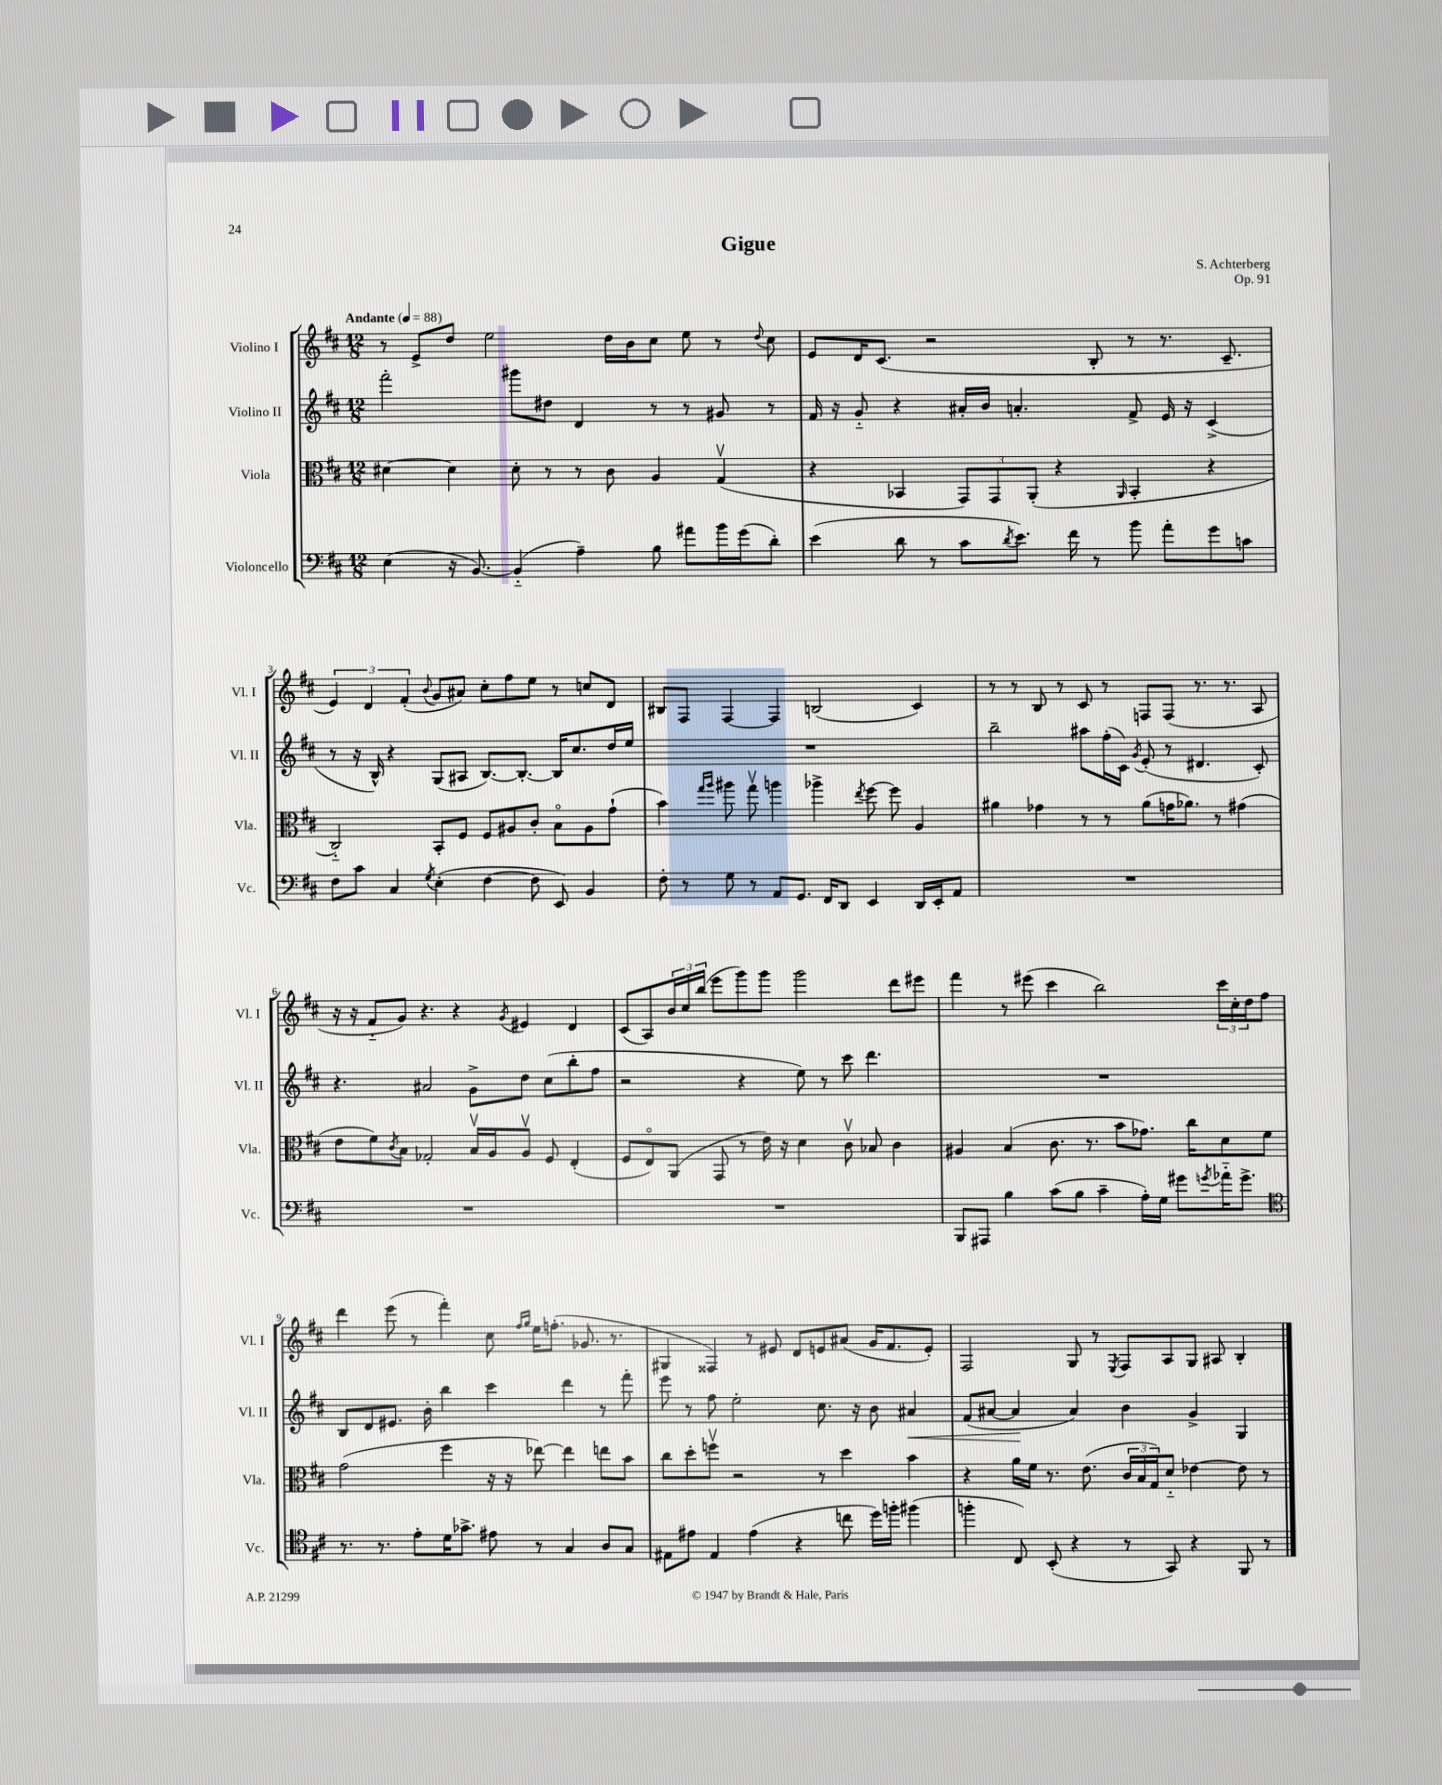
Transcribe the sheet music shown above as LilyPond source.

\header { title = "Gigue" composer = "S. Achterberg" opus = "Op. 91" }
<<
\new StaffGroup <<
\new Staff = "s0" \with { instrumentName = "Violino I" shortInstrumentName = "Vl. I" } {
    \clef treble \key d \major \numericTimeSignature \time 12/8 \tempo "Andante" 4 = 88
    r8 e'8-> d''8 e''2 d''16 b'16 cis''8 e''8 r8 \appoggiatura { d''8 } cis''8 |
    e'8 d'16 cis'8.( r2 b8-. r8 r8. cis'8.-- |
    \tuplet 3/2 { e'4) d'4 fis'4-.( } \appoggiatura { b'8 } g'8 ais'8) cis''8-. fis''8 e''8 r8 c''8 d'8 |
    bis8 fis8 fis4~ fis4 b2( cis'4) |
    r8 r8 b8 r8 cis'8 r8 f8 f8( r8. r8. a8 |
    r16 r16 fis'8-_ g'8) r4. r4 \acciaccatura { g'8 } eis'4 d'4 |
    cis'8( a8) \tuplet 3/2 { b'16 cis''16 b''16( } e'''8 g'''8) g'''8 g'''2 d'''8 eis'''8 |
    fis'''4 r8 eis'''8( cis'''4 b''2) \tuplet 3/2 { cis'''16 cis''16-. d''16 } fis''8 |
    d'''4 e'''8( r8 fis'''4-.) cis''8 \grace { fis''16 g''16 } e''16 f''8.-.( ges'8. r8. |
    gis4 fisis4) r8 eis'8 d'8 e'8 ais'8( g'16 fis'8. e'8-.) |
    fis2 g8 r8 \acciaccatura { e8 } fis8 a8 g8 ais8 b4-. \bar "|." |
}
\new Staff = "s1" \with { instrumentName = "Violino II" shortInstrumentName = "Vl. II" } {
    \clef treble \key d \major \numericTimeSignature \time 12/8
    fis'''2-. gis'''8 dis''8 d'4 r8 r8 gis'8 r8 |
    fis'16 r16 g'8-_ r4 ais'16-. b'16 a'4.-. fis'8-> e'16 r16 cis'4->( |
    r8 r16 b16-^) r4 g8( ais8 b8.~) b8.~-. b16 cis''8. d''16 e''16 |
    R1. |
    b''2-- ais''8 fis''16-.( cis'16) \acciaccatura { g'8 } e'8-.( r8 dis'4. cis'8-.) |
    r4. ais'2 g'8-> d''8 cis''8( b''8-. fis''8 |
    r2 r4 e''8) r8 cis'''8 d'''4. |
    R1. |
    b8 d'8 eis'8. b'16-. b''4 cis'''4 d'''4 r8 fis'''8-. |
    e'''8 r8 fis''8 e''2-. cis''8. r16 b'8 ais'4\< |
    fis'8( ais'8~ ais'4\! ais'4) b'4 g'4-> g4 \bar "|." |
}
\new Staff = "s2" \with { instrumentName = "Viola" shortInstrumentName = "Vla." } {
    \clef alto \key d \major \numericTimeSignature \time 12/8
    dis'4~ dis'4 dis'8-. r8 r8 cis'8 a4 g4\upbow( |
    r4 bes,4 \tuplet 3/2 { g,8) g,8 a,8-.( } r4 \grace { a,16 } bes,4-. r4 |
    cis2-_) b,8-. fis8 fis8 ais8 cis'8-. b8\flageolet ais8 g'8-!( |
    b'4) \grace { g''16 a''16 } ais''8 g''8\upbow a''4 aes''4-> \acciaccatura { e''8 } fis''8~ fis''8 a4 |
    ais'4 ges'4 r8 r8 ais'8( g'16 aes'8.) r8 gis'4( |
    e'8 fis'8) \acciaccatura { cis'8 } b8 ges2-. b16\upbow a16 a8\upbow fis8 e4-.( |
    fis8 e8\flageolet) a,8( g,8 r8 e'16) r16 d'4 cis'8\upbow bes8 cis'4 |
    ais4 b4( cis'8. r8. b'8 ges'8.) cis''16 d'8 fis'8 |
    g'2( fis''4 r16 r16 ees''8~) ees''4 e''8 b'8 |
    cis''8 d''8-. f''8\upbow r2 r8 d''4 b'4 |
    r4 a'16 fis'16 r8. e'8.( \tuplet 3/2 { cis'16 b16 g16) } d'8-_ ees'4~ ees'8 r8 \bar "|." |
}
\new Staff = "s3" \with { instrumentName = "Violoncello" shortInstrumentName = "Vc." } {
    \clef bass \key d \major \numericTimeSignature \time 12/8
    e4( r16 b,8.~) b,4-_( a4--) b8 ais'8 b'16 g'16( d'8-.) |
    e'4( d'8 r8 cis'8 \acciaccatura { d'8 } e'8.) fis'16 r8 b'8 a'8-. g'8 c'8 |
    fis8 cis'8 cis4 \acciaccatura { g8 } e4-.( fis4~ fis8 e,8) b,4 |
    fis8-. r8 g8 r8 a,8 g,8. fis,16 d,8 e,4 d,16 e,16-. a,8 |
    R1. |
    R1. |
    R1. |
    b,,8 ais,,8 b4 cis'8( b8 cis'4-- a16-.) g16 gis'8 \acciaccatura { g'8 } aes'16-_ g'8.-> |
    \clef tenor r8. r8. e'8-. d'16 ges'8.-> eis'8 r8 g4 a8 g8 |
    eis8 eis'8 eis4 eis'4( r4 c''8 d''16) f''16-. fis''4( |
    f''4-. cis8) b,8-.( r4 r8 g,8) r4 fis,8 r8 \bar "|." |
}
>>
>>
